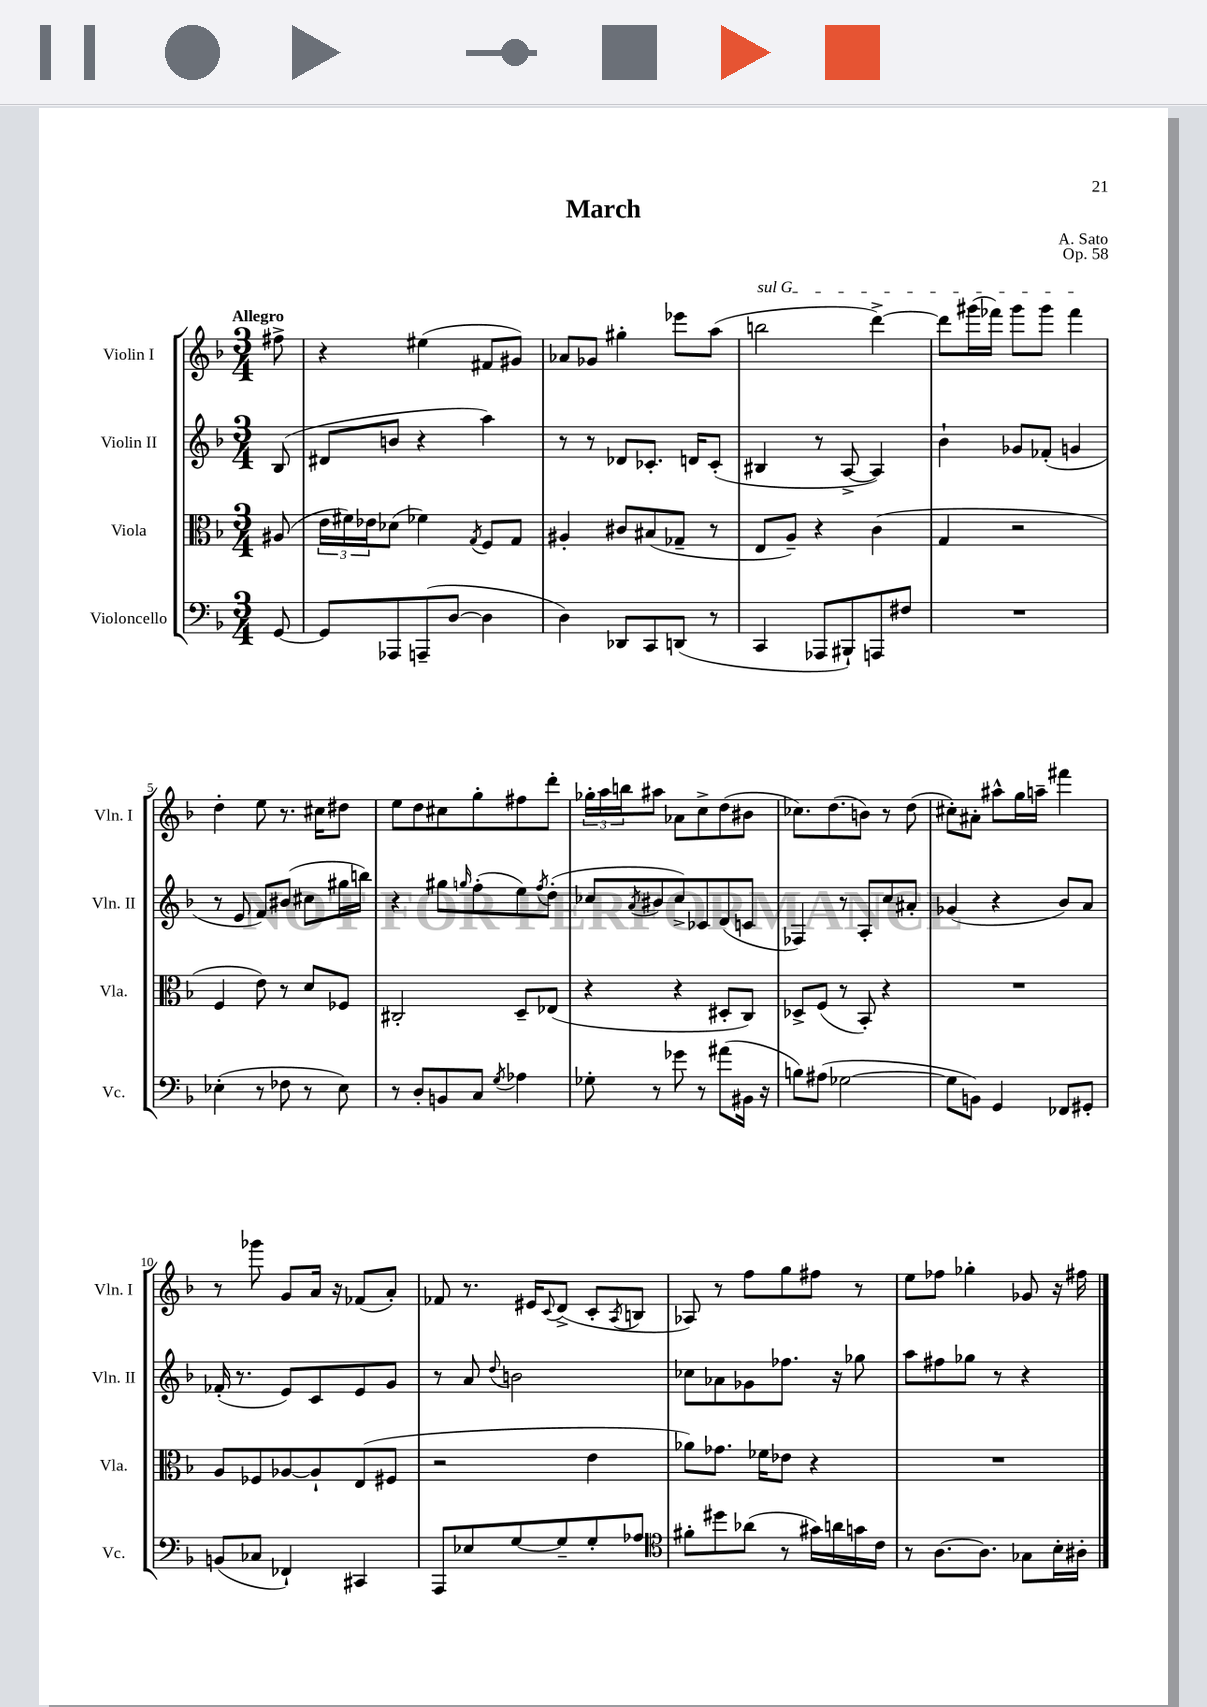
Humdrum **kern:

**kern	**kern	**kern	**kern
*part4	*part3	*part2	*part1
*staff4	*staff3	*staff2	*staff1
*I"Violoncello	*I"Viola	*I"Violin II	*I"Violin I
*I'Vc.	*I'Vla.	*I'Vln. II	*I'Vln. I
*clefF4	*clefC3	*clefG2	*clefG2
*k[b-]	*k[b-]	*k[b-]	*k[b-]
*M3/4	*M3/4	*M3/4	*M3/4
=	=	=	=
!	!	!	!LO:TX:a:B:t=Allegro
[8GG/	(8A#X/	(8B-/	8ff#X^\
=1	=1	=1	=1
8GG/L]	24e\LL	8d#X/L	4r
.	24f#X\)	.	.
.	24e-X\J	.	.
8AAA-X/	(8d-X\J	8bn/J	.
(8AAAn~/	4f-X\)	4r	(4ee#X\
[8D/J	.	.	.
.	8qG/	.	.
4D\]	8F/L	4aa\)	8f#X/L
.	8G/J	.	8g#X/J)
=2	=2	=2	=2
4D\)	4A#X'/	8r	8a-X/L
.	.	8r	8g-X/J
8DD-X/L	8c#X/L	8d-X/L	4gg#X'\
8CC/	(8B#X/	8.c-X'/J	.
(8DDn/J	8G-X~/J	.	8eee-X\L
.	.	16dn/KL	.
8r	8r	(8c-'/J	(8aa\J
=3	=3	=3	=3
!	!	!	!LO:TX:a:i:t=sul G
4CC/	8E/L	4B#X/	2bbn\
.	8A~/J)	.	.
8AAA-X/L	4r	8r	.
8BBB#X`/)	.	[8A^/	.
8AAAn/	(4c\	4A/])	[4ddd^\)
8F#X/J	.	.	.
=4	=4	=4	=4
2.r	4G/	4b-`\	8ddd\L]
.	.	.	(16ggg#X\L
.	.	.	16fff-X\JJ)
.	2r	8g-X/L	8ggg#\L
.	.	(8f-X'/J	8ggg#\J
.	.	4gn/	4fff-\
!!LO:LB:g=z
=5	=5	=5	=5
(4E-X'\	4F/	8r	4dd'\
.	.	8e/	.
8r	8e\)	8f/L)	8ee\
8F-X\	8r	(8b#X/J	8.r
8r	8d/L	8cc#X\L	.
.	.	.	16cc#X\KL
8E-\)	8F-X/J	16gg#X\L	8dd#X\J
.	.	16bbn\JJ)	.
=6	=6	=6	=6
8r	2C#X'/	4r	8ee\L
8D'/L	.	.	8dd\
8BBn/	.	8gg#X\L	8cc#X\
.	.	16qqggn/	.
8C/J	.	(8ff'\	8gg'\
8qG/	.	.	.
4A-X\	8D~/L	8ee\)	8ff#X\
.	.	8qff/	.
.	(8E-X/J	(8dd'\J	8ddd'\J
=7	=7	=7	=7
8G-X'\	4r	8cc-X/L	24gg-X'\LL
.	.	.	24aa\
.	.	.	24bbn\J
.	.	8qa/	.
8r	.	8b#X/	8aa#X\J
8g-X\	4r	8cc-^/)	8a-X\L
8r	.	8c-X/	8cc^\
(8a#X\L	8D#X'/L	(8d/	(8dd\
16BB#X\Jk	8C/J)	8cn/J	8b#X\J
16r	.	.	.
=8	=8	=8	=8
8Bn\L)	8D-X^/L	4F-X/)	8.cc-X\L)
(8A#X\J	(8F/J	.	.
.	.	.	(8.dd\
[2G-X\	8r	8r	.
.	8BB-'/)	8A'/L	8bn\J)
.	4r	8cc/	8r
.	.	8a#X'/J	(8dd\
=9	=9	=9	=9
8G-\L]	2.r	(4g-X/	8cc#X'\L)
8BBn\J)	.	.	8a#X'\J
4GG/	.	4r	8aa#X^^\L
.	.	.	16gg\L
.	.	.	16aan~\JJ
8FF-X/L	.	8b-/L)	4fff#X\
8GG#X'/J	.	8a/J	.
!!LO:LB:g=z
=10	=10	=10	=10
(8BBn/L	8A/L	(16f-X'/	8r
.	.	8.r	.
8C-X/J	8F-X/	.	8ggg-X\
4FF-X`/)	[8A-X/	8e/L)	8g/L
.	8A-`/]	8c/	16a/Jk
.	.	.	16r
4CC#X/	(8E/	8e/	(8f-X/L
.	8F#X/J	8g/J	8a'/J)
=11	=11	=11	=11
8AAA/L	2r	8r	8f-X/
8E-X/	.	8a/	8.r
.	.	8qqdd/	.
[8G/	.	2bn\	.
.	.	.	16e#X/KL
.	.	.	8qqc/
8G~/]	.	.	(8d^/J
8G'/	4e\	.	8c'/L
.	.	.	8qA/
8A-X/J	.	.	8Bn/J
=12	=12	=12	=12
*clefC4	*	*	*
8f#X'\L	8a-X\L)	8cc-X\L	8A-X/)
8dd#X\	8.g-X\J	8a-X\	8r
(8a-X\J	.	8g-X\	8ff\L
.	16f-X\KL	.	.
8r	8e-X\J	8.ff-X\J	8gg\
16g#X\LL)	4r	.	8ff#X\J
16an\	.	16r	.
16gn\	.	8gg-X\	8r
16c\JJ	.	.	.
=13	=13	=13	=13
8r	2.r	8aa\L	8ee\L
[8.A\L	.	8ff#X\	8ff-X\J
.	.	8gg-X\J	4gg-X'\
8.A\J]	.	.	.
.	.	8r	.
8G-X\L	.	4r	8g-X/
16B-'\L	.	.	16r
16A#X'\JJ	.	.	16ff#X\
==	==	==	==
*-	*-	*-	*-
